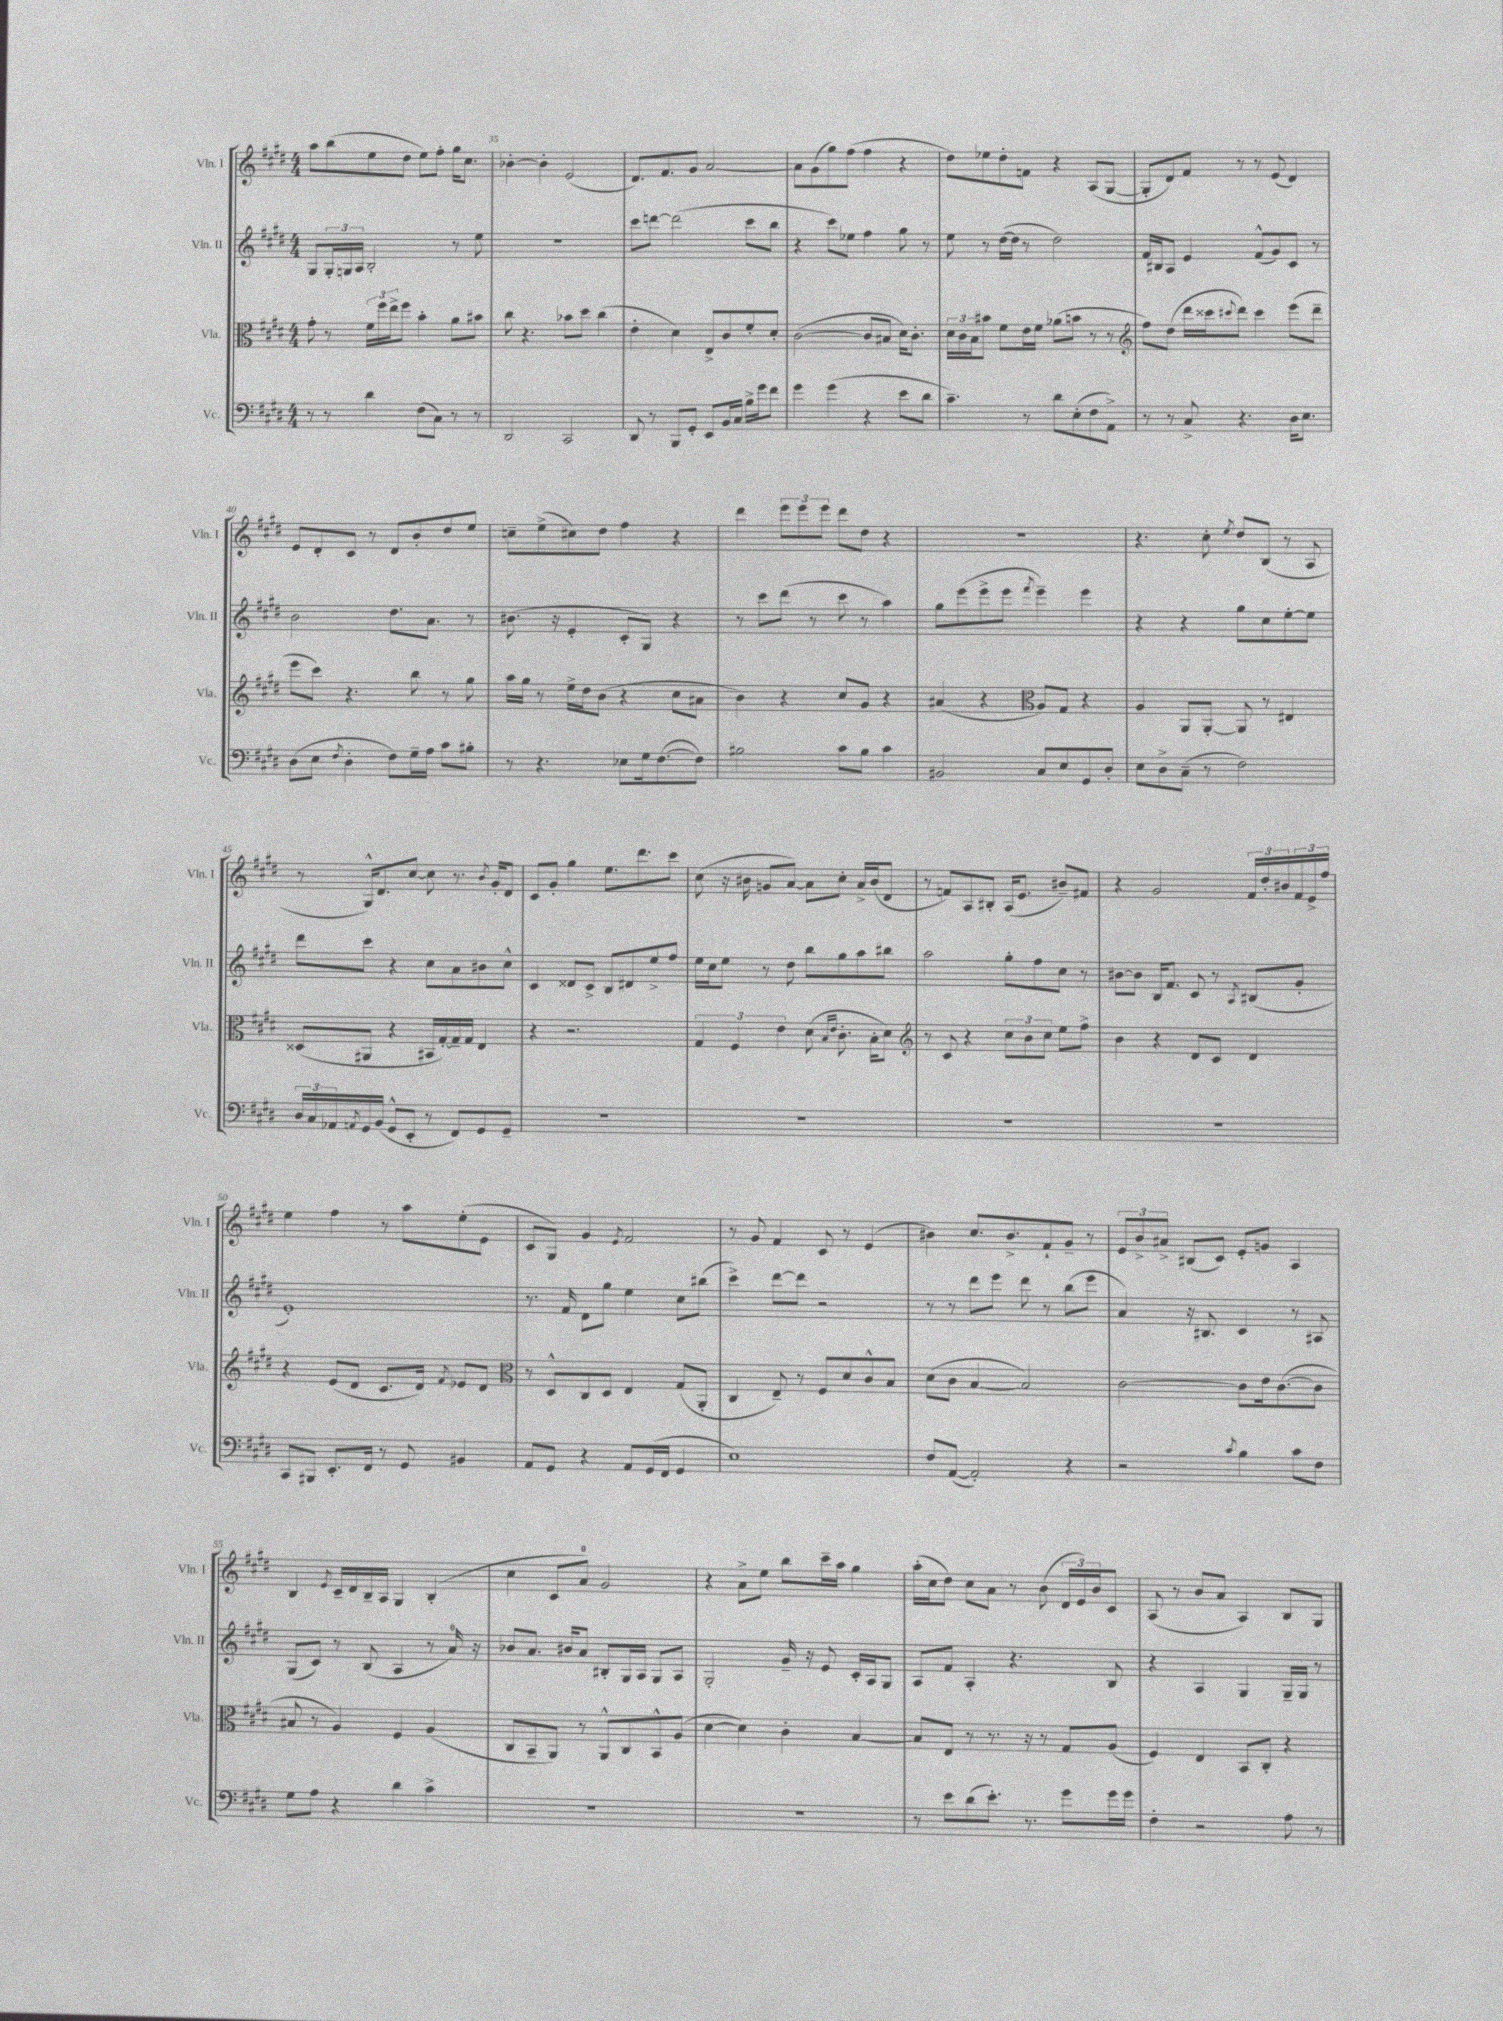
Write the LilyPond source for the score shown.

<<
\new StaffGroup <<
\new Staff = "s0" \with { instrumentName = "Vln. I" shortInstrumentName = "Vln. I" } {
    \clef treble \key e \major \numericTimeSignature \time 4/4
    a''8 b''8( e''8 dis''8 e''8) fis''8-. gis''16 cis''8. |
    bes'4~-. bes'4-. e'2( |
    dis'8.) fis'8. gis'8 a'2~ |
    a'8 gis'8( gis''8) fis''8( fis''4 r4 |
    dis''8) ees''8 dis''8-. f'8 r4 a8( gis8~ |
    gis8-. dis'8) fis'8 r8 r8 e'8( dis'4) |
    e'8 dis'8-. cis'8 r8 dis'8 b'8-. dis''8 e''8 |
    c''8-- e''8->( cis''8) dis''8 fis''4 r4 |
    dis'''4 \tuplet 3/2 { e'''8 e'''8 e'''8 } dis'''8 dis''8 r4 |
    R1 |
    r4. cis''8-. \acciaccatura { e''8 } dis''8 b8( r8 a8 |
    r8 gis16-^) dis'8. cis''8~ cis''8 r8. \acciaccatura { b'8 } gis'16-. dis'8 |
    cis'8 gis'8-. gis''4 e''8. dis'''8. cis'''8 |
    cis''8( r16 bis'16 g'8 a'8~) a'8 cis''8-. a'16-> bis'16( dis'8 |
    r8 f'8) a8 bis8-. a16( e'8. bis'8--) fis'8 |
    r4 gis'2 \tuplet 3/2 { fis'16 dis''16-. bis'16 } \tuplet 3/2 { fis'16 e'16-> fis''16 } |
    e''4 fis''4 r8 a''8 e''8-.( e'8 |
    cis'8 gis8) gis'4 \acciaccatura { e'8 } fis'2 |
    r8 gis'8 fis'4 cis'8 r8 e'4( |
    bis'4) cis''8. bis'8.-> fis'8-! gis'8-- r8 |
    \tuplet 3/2 { e'8 b'8-> ais'8-> } bis8( cis'8) e'8-. g'8 a4 |
    b4 \acciaccatura { e'8 } cis'16-- dis'16 b16-- a16 gis4 b4-.( |
    cis''4 cis'8 a'8-0) gis'2 |
    r4 a'8-> e''8 b''8 cis'''16-- a''16 gis''4 |
    a''16-.( cis''16 dis''8) cis''8 a'8 r8 b'8( \tuplet 3/2 { dis'16 e'16) b'16 } cis'8 |
    a8( r8 b'8 a'8 a4) b8 gis8 \bar "|." |
}
\new Staff = "s1" \with { instrumentName = "Vln. II" shortInstrumentName = "Vln. II" } {
    \clef treble \key e \major \numericTimeSignature \time 4/4
    gis8 \tuplet 3/2 { gis16-. g16 a16 } b2-. r8 e''8 |
    R1 |
    cis'''8 d'''8~ d'''2( cis'''8 b''8 |
    r4 cis'''8) ees''8 fis''4 gis''8 r8 |
    e''8 r8 dis''16~( dis''16 r8 dis''2) |
    fis'16 bis16 a8 e'4 fis'8-^( gis'8) cis'8 r8 |
    b'2 dis''8. a'8. r8 |
    bis'8.( r16 e'4-. cis'8-. gis8) r4 |
    r8 cis'''8 dis'''8( r8 cis'''8 r8 a''4) |
    gis''8 e'''8( e'''8-> e'''8 \acciaccatura { fis'''8 } e'''4--) e'''4 |
    r4 r4 gis''8 cis''8 e''8~-. e''8 |
    dis'''8 cis'''8 r4 cis''8 a'8 bis'8 cis''8-^ |
    cis'4 disis'8 cis'8-> b8 dis'8 e''8-> fis''8 |
    e''16 cis''16 e''8 r8 dis''8 b''8 gis''8 a''8 bis''8 |
    a''2 gis''8-. fis''8 cis''8 r8 |
    bis'8~ bis'8 b16 fis'8. cis'8 r8 \acciaccatura { a8 } bis8( gis'8-. |
    e'1-.) |
    r8. fis'16 dis'8 gis''8 e''4 cis''8 bis''8( |
    cis'''4->) dis'''8~ dis'''8 r2 |
    r8 r8 dis'''8 e'''8 dis'''8 r8 b''8( e'''8 |
    a'4) r16 bis8. cis'4 r8 ais8 |
    gis8( cis'8) r8 b8( a4 r8 a'16-0) r16 |
    bes'8 a'8. bis'16 a'8 bis8-. gis16 a16 gis8 a8 |
    gis2-. gis'16-- r16 e'8 cis'16-. a16 gis8 |
    a8 fis'8 a4-. r4. b8 |
    r4 a4 gis4 gis16-- gis16 r8 \bar "|." |
}
\new Staff = "s2" \with { instrumentName = "Vla." shortInstrumentName = "Vla." } {
    \clef alto \key e \major \numericTimeSignature \time 4/4
    gis'8-. r8 \tuplet 3/2 { fis'16 fis''16 e''16-> } fis''8 b'4-. a'8 bis'8 |
    cis''8 r4. bes'8 dis''8 cis''4( |
    e'4-. dis'4) e8-> cis'8 fis'8-. dis'8-. |
    cis'2~( cis'8 bis8 dis'16) cis'8.-. |
    \tuplet 3/2 { dis'16 cis'16 b16 } bis'8 fis'8 e'16 fis'16 aes'8( b'8 r8 r8 |
    \clef treble fis''8) dis''8( dis'''16 cisis'''16 \appoggiatura { cis'''8 } dis'''8) cis'''4 e'''8( dis'''8-- |
    e'''8 cis'''8) r4. b''8 r8 gis''8 |
    a''16 gis''16 r8 e''16-> dis''16 b'8( r4 cis''8 ais'8 |
    b'4) r4 cis''8 gis'8 r4 |
    ais'4( r4 \clef alto a8) gis8 r4 |
    a4 a,8 a,8~-. a,8 r8 eis4 |
    disis8( ais,8 r4 bis,16 gis16~-.) gis16-- gis16 e4 |
    r4 r2. |
    \tuplet 3/2 { gis4 fis4 e'4 } dis'8( \grace { b16 e'16 } cis'8.-. b16-. dis'8) |
    \clef treble r8 cis'8 r4 \tuplet 3/2 { cis''8 b'8 cis''8 } e''8 fis''8-> |
    b'4 r4 dis'8 cis'8 dis'4 |
    r4 e'8( dis'8 cis'8. dis'16) \acciaccatura { fis'8 } ees'8 dis'8 |
    \clef alto r8 dis8-^ cis8 dis8 e4 gis8( a,8-. |
    cis4 e8--) r8 fis8 dis'8 cis'8-^ b8 |
    dis'8( cis'8 b4~ b2) |
    cis'2~ cis'8 e'16 cis'8.~( cis'8 |
    bis8 r8 a4) fis4 a4( |
    cis8 b,8-- a,8) r8 a,8-^ cis8 b,8-^ a8( |
    dis'4~ dis'4) cis'4-. b4~ |
    b8 e8 r8 r8. r16 r8 gis8 a8( |
    fis4) e4 b,8 cis8-. r4 \bar "|." |
}
\new Staff = "s3" \with { instrumentName = "Vc." shortInstrumentName = "Vc." } {
    \clef bass \key e \major \numericTimeSignature \time 4/4
    r8 r8 dis'4 fis8( cis8) r8 r8 |
    dis,2 cis,2 |
    dis,8 r8 b,,8 gis,8-. e,8 b,16 cis16 b16-> gis'16 fis'8 |
    gis'4 gis'4( r4 e'8 dis'8 |
    cis'4.--) r8 dis'8 e8-.( fis8 a,8->) |
    r8 r8 cis8-> r4. dis16 e8. |
    dis8( e8 \acciaccatura { fis8 } dis4-. fis8) gis16-- a16 cis'8 bis8-. |
    r8 r4. ees8 gis16 fis8.~( fis8) |
    bis2 cis'8 bis8 cis'4 |
    bis,2 cis8 e8 gis,8 dis8-. |
    e8 dis8-> cis8--( r8 fis2) |
    \tuplet 3/2 { dis16 cis16 aes,16 } \acciaccatura { a,8 } gis,16 b,16( gis,8-^ e,8-. r8 fis,8) gis,8 gis,8-- |
    R1 |
    R1 |
    R1 |
    R1 |
    cis,8 bis,,8 e,8.-. fis,16 r8 gis,8 bis,4 |
    a,8 gis,8 r4 a,8 gis,16( fis,16 gis,4 |
    e1) |
    fis8 a,8~( a,2-.) r4 |
    r2 \acciaccatura { cis'8 } b4 cis'8 fis8 |
    gis8 a8 r4 dis'4 cis'4-> |
    r1 |
    R1 |
    r8 e'8 dis'8( e'8.-.) r8. gis'8 gis'16 gis'16 |
    fis4-. r2 a8 r8 \bar "|." |
}
>>
>>
\layout { \context { \Score currentBarNumber = #34 \override BarNumber.break-visibility = ##(#f #t #t) barNumberVisibility = #(every-nth-bar-number-visible 5) } }
